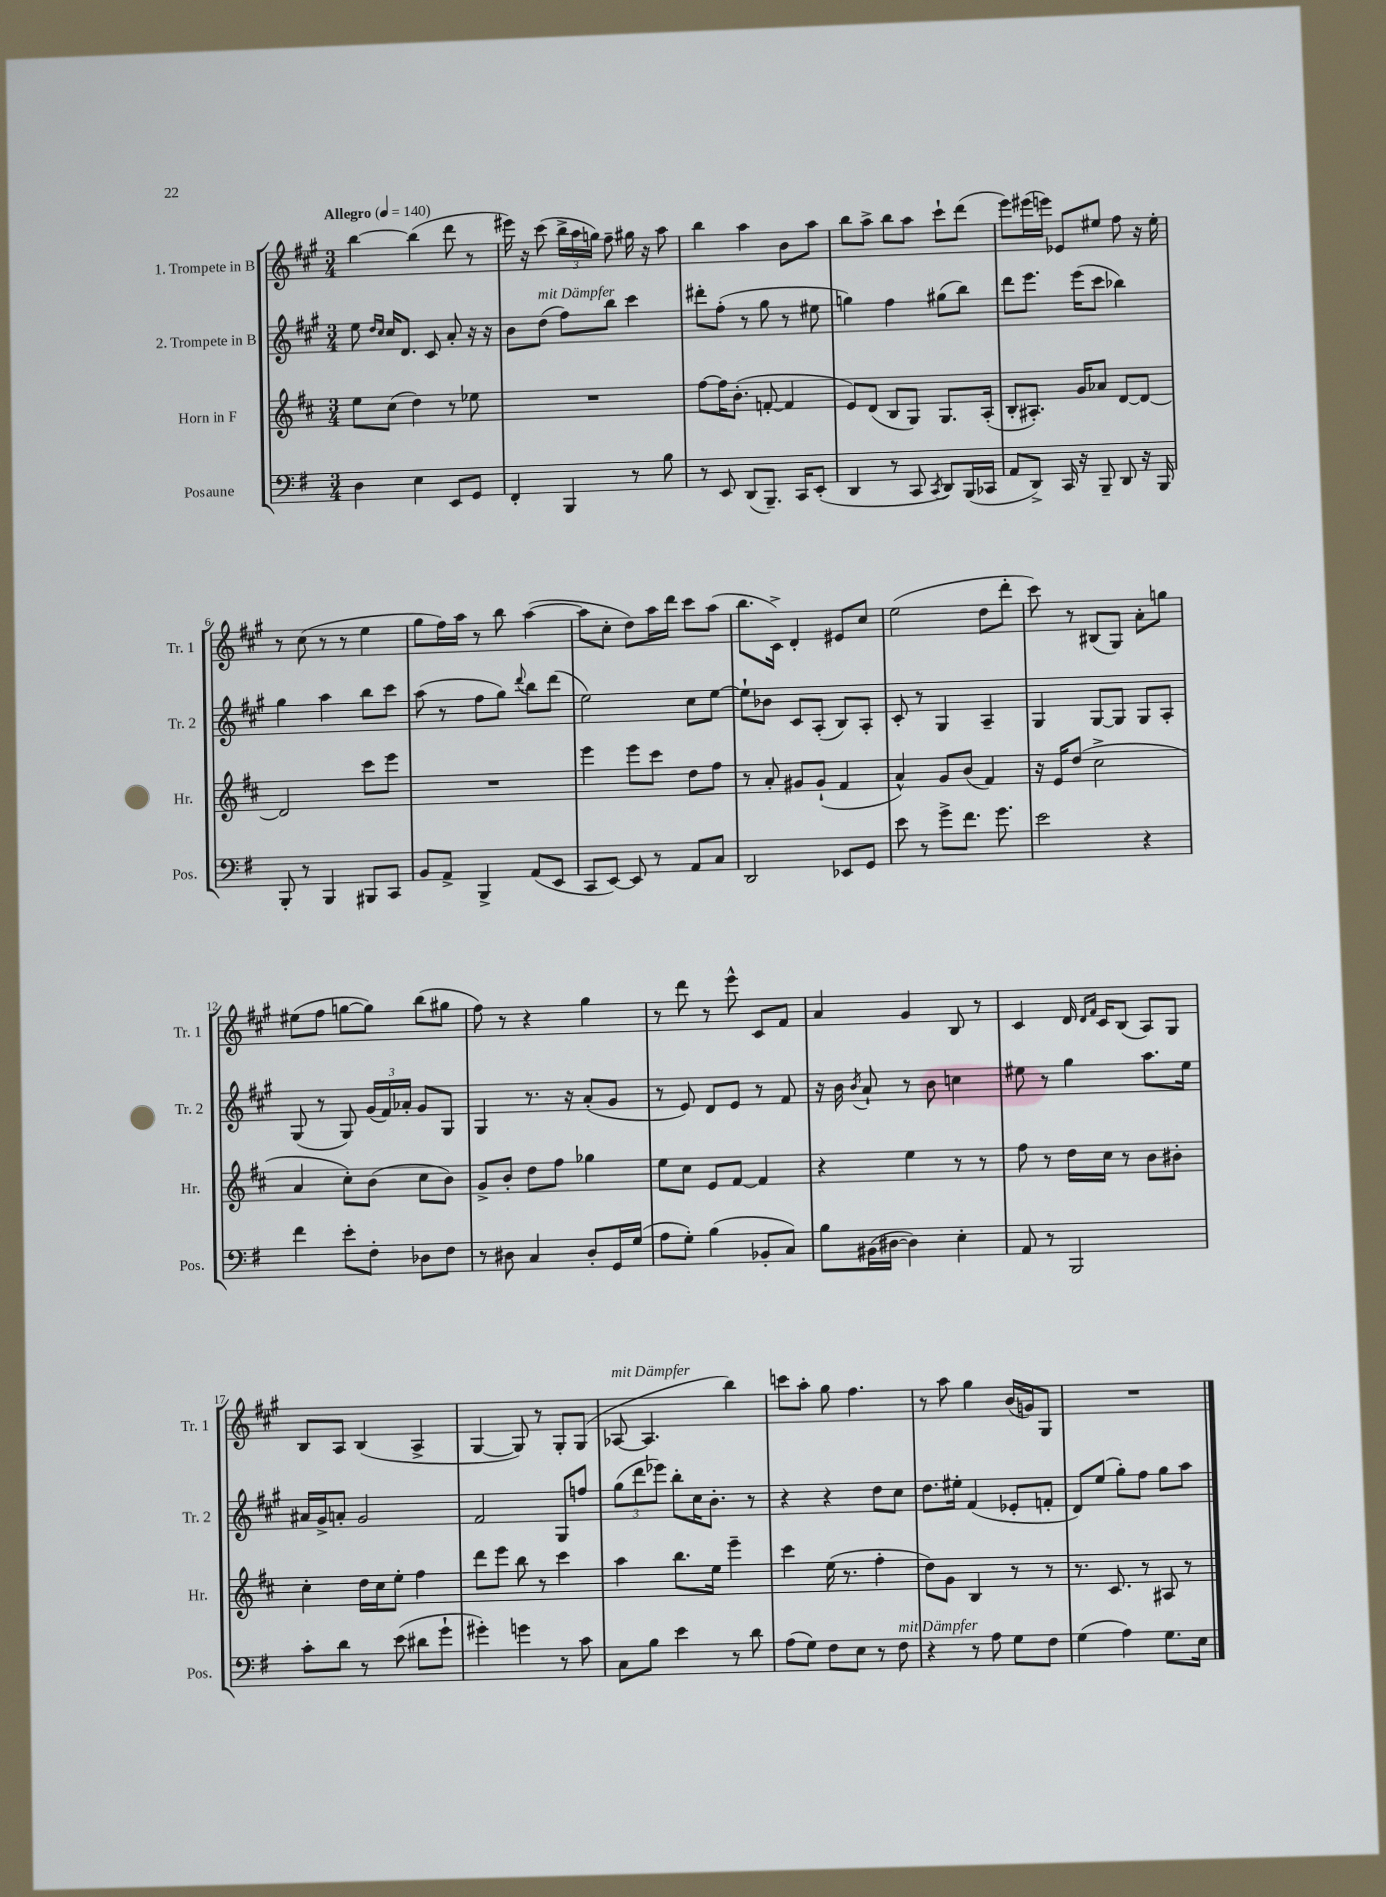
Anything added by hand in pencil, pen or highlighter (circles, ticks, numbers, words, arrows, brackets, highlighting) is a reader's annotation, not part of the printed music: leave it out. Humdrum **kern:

**kern	**kern	**kern	**kern
*staff4	*staff3	*staff2	*staff1
*clefF4	*clefG2	*clefG2	*clefG2
*k[f#]	*k[f#c#]	*k[f#c#g#]	*k[f#c#g#]
*M3/4	*M3/4	*M3/4	*M3/4
*MM140	*MM140	*MM140	*MM140
4D	8ee	8ee	[4bb
.	.	16qqdd	.
.	.	16qqcc#	.
.	(8cc#	16cc#	.
.	.	8.d	.
4E	4dd)	.	(4bb]
.	.	8c#	.
8EE	8r	8a'	8ddd
8GG	8ee-	16r	8r
.	.	16r	.
=	=	=	=
4FF#'	2.r	8b	16eee#)
.	.	.	16r
.	.	(8dd	(8ccc#
4BBB	.	8ff#)	24bb^
.	.	.	24aa
.	.	.	24gg)
.	.	8bb	8ff#~
8r	.	4ccc#	16gg#
.	.	.	16r
8B	.	.	8aa
=	=	=	=
8r	[8ff#	8ddd#'	4bb
8EE	16ff#]	(8ff#'	.
.	(8.b'	.	.
(8DD	.	8r	4aa
8.BBB~)	[8f'	8gg#	.
.	4f]	8r	8b
16CC	.	.	.
(8EE'	.	8ee#	8aa
=	=	=	=
4DD	8e)	4gg)	8bb
.	(8d	.	8aa^
8r	8B	4ff#	8bb
8CC	8G)	.	8aa
8qCC	.	.	.
8DD)	8.G	(8gg#	8ccc#`
(16BBB	.	8bb)	(8ddd
16CC-	(16A'	.	.
=	=	=	=
8AA	8B'	8ddd	8eee)
8DD^)	8.A#')	8.eee	(16eee#
.	.	.	16eee)
16CC	.	.	8e-
16r	16g	(16eee	.
8BBB~	8a-	8ccc#	8ee#
8DD	[8d	4bb-)	8ff#
16r	8d_	.	16r
16BBB	.	.	16ee#'
=	=	=	=
8BBB'	2d]	4gg#	8r
8r	.	.	(8cc#
4BBB	.	4aa	8r
.	.	.	8r
8BBB#	8ccc#	8bb	4ee
8CC	8eee	8ccc#	.
=	=	=	=
8BB	2.r	(8aa	8gg#
8AA^	.	8r	16ff#)
.	.	.	16aa
4BBB^	.	8ff#	8r
.	.	8gg#)	8bb
.	.	8qqddd	.
(8AA	.	8bb	([4aa
8EE	.	(8ddd	.
=	=	=	=
8CC	4eee	2ee)	8aa]
[8EE)	.	.	8cc#'
8EE]	8eee	.	8dd)
8r	8ccc#	.	16aa
.	.	.	16ddd
8AA	8dd	8cc#	8ccc#
8C	8ff#	[8ee	(8aa
=	=	=	=
2DD	8r	8ee`]	8.bb
.	8a'	8b-	.
.	.	.	16c#^)
.	8g#	8c#	4d'
.	(8g#`	(8A'	.
8EE-	4f#	8B)	8e#
8GG	.	8A'	8cc#
=	=	=	=
8e	4a^^)	8c#'	(2ee
8r	.	8r	.
8g^	8g	4G#	.
8.f#	(8b	.	.
.	4f#)	4A~	8dd
8.g	.	.	.
.	.	.	8ddd'
=	=	=	=
2e	16r	4G#	8ccc#)
.	16e	.	.
.	(8dd	.	8r
.	2cc#^	[8G#	(8B#
.	.	8G#]	8G#)
4r	.	8G#	8a'
.	.	8A'	8gg
=	=	=	=
4f#	4a	(8G#	(8ee#
.	.	8r	8ff#
8e'	8cc#')	8G#)	[8gg
8F#'	(8b	(24g#	8gg])
.	.	24f#)	.
.	.	24a-'	.
8D-	8cc#	8g#	(8bb
8F#	8b)	8G#	8gg#
=	=	=	=
8r	8g^	4G#	8ff#)
8D#	8b'	.	8r
4C	8dd	8.r	4r
.	8ff#	.	.
.	.	16r	.
8D#'	4gg-	(8a'	4gg#
16GG	.	8g#	.
(16G	.	.	.
=	=	=	=
8A	8ee	8r	8r
8G')	8cc#	8e)	8ddd
(4B	8e	8d	8r
.	[8f#	8e	8eee^^
8BB-'	4f#]	8r	8c#
8C)	.	8f#	8f#
=	=	=	=
8B	4r	16r	4a
.	.	16b	.
.	.	8qb	.
(16BB#	.	8a`	.
[16D#	.	.	.
4D#])	4ee	8r	4g#
.	.	8b	.
4E'	8r	4cc	8B
.	8r	.	8r
=	=	=	=
8AA	8ff#	8ee#	4c#
8r	8r	8r	.
2BBB	16dd	4gg#	16d
.	.	.	16qqd
.	.	.	16qqf#
.	16cc#	.	16c#
.	8r	.	(8B
.	8b	8.aa	8A)
.	8b#'	.	8G#
.	.	16ee#	.
=	=	=	=
8c'	4cc#'	16a#	8B
.	.	16g#^	.
8d	.	8a'	8A
8r	16dd	2g#	(4B
.	16cc#	.	.
(8e	8ee'	.	.
8d#	4ff#	.	4A^
8g`	.	.	.
=	=	=	=
4g#')	8ddd	2f#	[4G#
.	8eee	.	.
4g	8bb	.	8G#])
.	8r	.	8r
8r	4ccc#	8G#	8G#'
8c	.	8ff	(8G#
=	=	=	=
8C	4aa	(12gg#	[8A-
.	.	12ddd	.
8B	.	.	4.A-]
.	.	12eee-)	.
4e	8.bb	8bb'	.
.	.	16cc#	.
.	16ee	8.b'	.
8r	4eee~	.	4bb)
8d	.	8r	.
=	=	=	=
(8A	4ccc#	4r	8ccc
8G)	.	.	8aa'
8F#	(16ee	4r	8gg#
.	8.r	.	.
8E	.	.	4.ff#
8r	4ff#'	8dd	.
8F#	.	8cc#	.
=	=	=	=
4r	8dd)	8.dd	8r
.	8g	.	8aa
.	.	16ee#'	.
8r	4B	(4f#	4gg#
8A	.	.	.
8G	8r	8e-'	(16b
.	.	.	16g)
8F#	8r	8f'	8G#
=	=	=	=
(4G	8.r	8d)	2.r
.	.	(8ee	.
.	8.c#	.	.
4A)	.	8gg#')	.
.	8r	8ff#	.
8.G	8A#	8gg#	.
.	8r	8aa	.
16E	.	.	.
==	==	==	==
*-	*-	*-	*-
